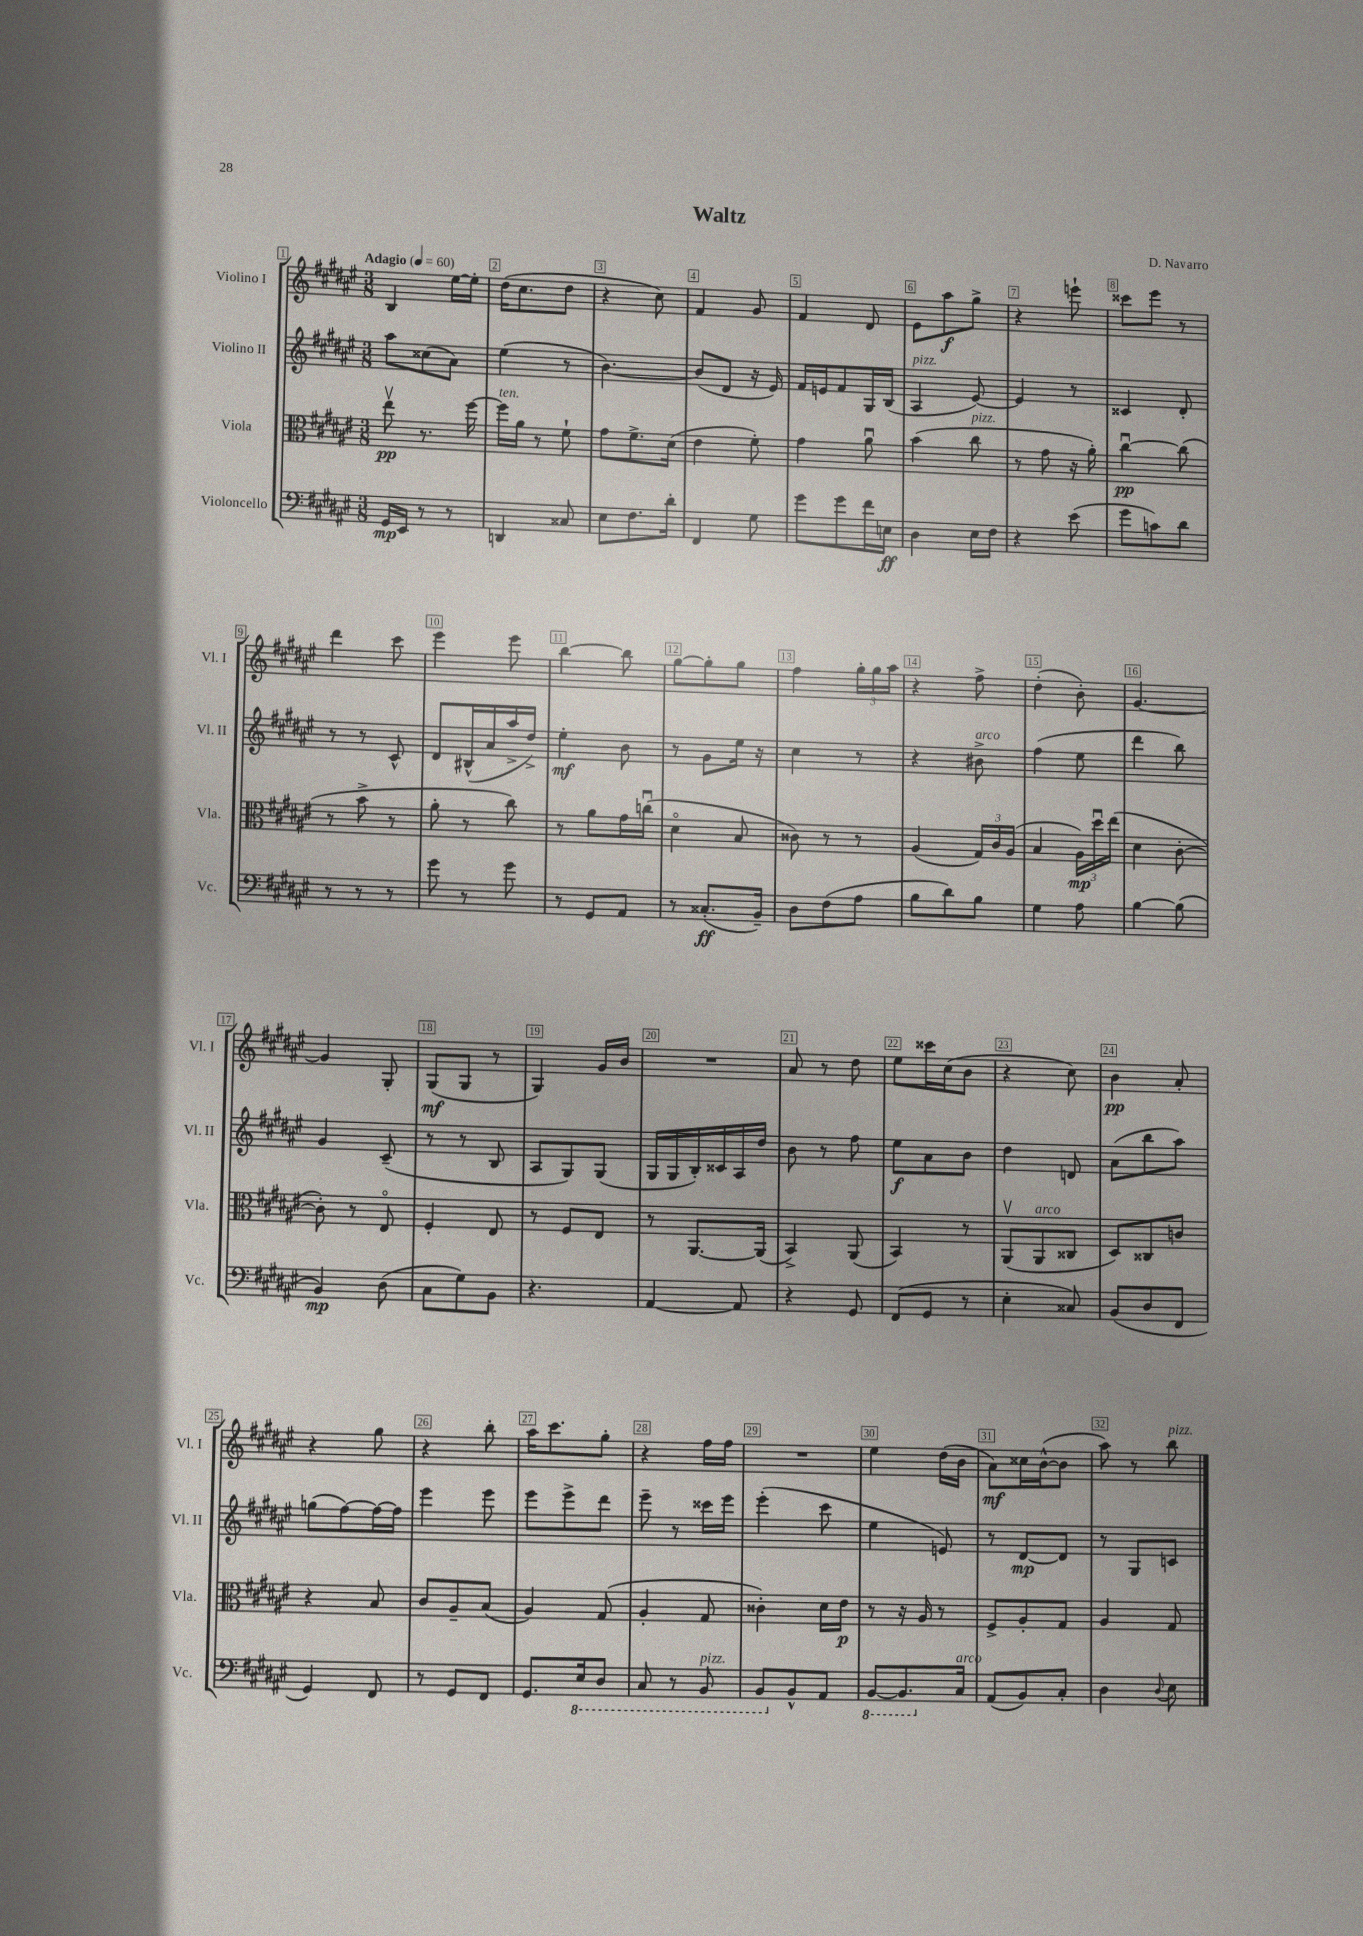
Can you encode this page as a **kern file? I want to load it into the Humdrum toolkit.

**kern	**dynam	**kern	**dynam	**kern	**dynam	**kern	**dynam
*part4	*part4	*part3	*part3	*part2	*part2	*part1	*part1
*staff4	*staff4	*staff3	*staff3	*staff2	*staff2	*staff1	*staff1
*I"Violoncello	*	*I"Viola	*	*I"Violino II	*	*I"Violino I	*
*I'Vc.	*	*I'Vla.	*	*I'Vl. II	*	*I'Vl. I	*
*clefF4	*	*clefC3	*	*clefG2	*	*clefG2	*
*k[f#c#g#d#a#e#]	*	*k[f#c#g#d#a#e#]	*	*k[f#c#g#d#a#e#]	*	*k[f#c#g#d#a#e#]	*
*M3/8	*	*M3/8	*	*M3/8	*	*M3/8	*
*MM60	*	*MM60	*	*MM60	*	*MM60	*
=1	=1	=1	=1	=1	=1	=1	=1
!	!	!	!	!	!	!LO:TX:a:B:t=Adagio	!
16GG#/LL	mp	8ee#v\	pp	8aa#\L	.	4B/	.
16EE#/JJ	.	.	.	.	.	.	.
8r	.	8.r	.	(8cc##X\	.	.	.
8r	.	.	.	8a#\J)	.	[16ee#\LL	.
.	.	[16ff#\	.	.	.	16ee#'\JJ]	.
=2	=2	=2	=2	=2	=2	=2	=2
!	!	!LO:TX:a:i:t=ten.	!	!	!	!	!
4DDn/	.	16ff#\LL]	.	(4ee#\	.	(16dd#\KL	.
.	.	16a#\JJ	.	.	.	8.cc#\	.
.	.	8r	.	.	.	.	.
8C##X/	.	8f#`\	.	8r	.	8dd#\J	.
=3	=3	=3	=3	=3	=3	=3	=3
8E#\L	.	8g#\L	.	[4.b\)	.	4r	.
8.F#\	.	8.f#^\	.	.	.	.	.
.	.	.	.	.	.	8cc#\)	.
16d#'\Jk	.	(16d#\Jk	.	.	.	.	.
=4	=4	=4	=4	=4	=4	=4	=4
4FF#/	.	4e#\	.	(8b/L]	.	4f#/	.
.	.	.	.	8d#/J	.	.	.
8G#\	.	8f#'\)	.	16r	.	8g#/	.
.	.	.	.	16e#/)	.	.	.
=5	=5	=5	=5	=5	=5	=5	=5
8g#\L	.	4g#\	.	16f#/LL	.	4f#/	.
.	.	.	.	16en/J	.	.	.
8g#\	.	.	.	8f#/	.	.	.
16f#\L	.	8a#u\	.	16G#/L	.	8d#/	.
16En\JJ	ff	.	.	(16B/JJ	.	.	.
=6	=6	=6	=6	=6	=6	=6	=6
!	!	!	!	!LO:TX:a:i:t=pizz.	!	!	!
4D#\	.	(4b\	.	4A#/	.	8e#\L	.
.	.	.	.	.	.	8aa#\	f
!	!	!LO:TX:a:i:t=pizz.	!	!	!	!	!
16E#\LL	.	8cc#\	.	[8e#/)	.	8gg#^\J	.
16F#\JJ	.	.	.	.	.	.	.
=7	=7	=7	=7	=7	=7	=7	=7
4r	.	8r	.	4e#/]	.	4r	.
.	.	8g#\	.	.	.	.	.
(8e#\	.	16r	.	8r	.	8eeen`\	.
.	.	16a#'\)	.	.	.	.	.
=8	=8	=8	=8	=8	=8	=8	=8
8g#\L	.	[4cc#u\	pp	4c##X/	.	8ccc##X\L	.
8cn\)	.	.	.	.	.	8eee#\J	.
8d#\J	.	(8cc#\]	.	8d#'/	.	8r	.
!!LO:LB:g=z
=9	=9	=9	=9	=9	=9	=9	=9
8r	.	8r	.	8r	.	4ddd#\	.
8r	.	8b^\	.	8r	.	.	.
8r	.	8r	.	8c#^^/	.	8ccc#\	.
=10	=10	=10	=10	=10	=10	=10	=10
8g#\	.	8a#'\	.	8d#/L	.	4eee#\	.
8r	.	8r	.	(16B#X^^/L	.	.	.
.	.	.	.	16a#/	.	.	.
8g#\	.	8cc#\)	.	16aa#^/	.	8eee#\	.
.	.	.	.	16dd#^/JJ)	.	.	.
=11	=11	=11	=11	=11	=11	=11	=11
8r	.	8r	.	4ee#'\	mf	[4bb\	.
8GG#/L	.	8a#\L	.	.	.	.	.
8AA#/J	.	16g#\L	.	8b\	.	8bb\]	.
.	.	(16ccnu\JJ	.	.	.	.	.
=12	=12	=12	=12	=12	=12	=12	=12
8r	.	4d#\	.	8r	.	[8gg#\L	.
(8.C##X'/L	ff	.	.	8g#\L	.	8gg#'\]	.
.	.	8B/	.	16ee#\Jk	.	8gg#\J	.
16BB~/Jk)	.	.	.	16r	.	.	.
=13	=13	=13	=13	=13	=13	=13	=13
8D#\L	.	8c##X\)	.	4cc#\	.	4ff#\	.
(8F#\	.	8r	.	.	.	.	.
8A#\J	.	8r	.	8r	.	24gg#'\LL	.
.	.	.	.	.	.	24gg#\	.
.	.	.	.	.	.	24aa#\JJ	.
=14	=14	=14	=14	=14	=14	=14	=14
8B\L	.	(4A#/	.	4r	.	4r	.
8d#\)	.	.	.	.	.	.	.
!	!	!	!	!LO:TX:a:i:t=arco	!	!	!
8B\J	.	24G#/LL)	.	8b#X^\	.	8ff#^\	.
.	.	24c#/	.	.	.	.	.
.	.	(24A#/JJ	.	.	.	.	.
=15	=15	=15	=15	=15	=15	=15	=15
4G#\	.	4B/	.	(4ff#\	.	(4dd#'\	.
8A#\	.	24A#\LL)	mp	8ee#\	.	8b'\)	.
.	.	24dd#u\	.	.	.	.	.
.	.	(24ee#\JJ	.	.	.	.	.
=16	=16	=16	=16	=16	=16	=16	=16
[4B\	.	4d#\	.	4ddd#\	.	[4.g#/	.
(8B\]	.	[8c#'\	.	8bb\)	.	.	.
!!LO:LB:g=z
=17	=17	=17	=17	=17	=17	=17	=17
4BB/)	mp	8c#'\])	.	4g#/	.	4g#/]	.
.	.	8r	.	.	.	.	.
(8D#\	.	8E#/	.	(8c#~/	.	8G#'/	.
=18	=18	=18	=18	=18	=18	=18	=18
8C#\L	.	4F#'/	.	8r	.	(8G#/L	mf
8G#\)	.	.	.	8r	.	8G#/J	.
8BB\J	.	8E#/	.	8B/	.	8r	.
=19	=19	=19	=19	=19	=19	=19	=19
4.r	.	8r	.	8A#/L	.	4G#/)	.
.	.	8F#/L	.	8G#/)	.	.	.
.	.	8E#/J	.	(8G#/J	.	16g#/LL	.
.	.	.	.	.	.	16b/JJ	.
=20	=20	=20	=20	=20	=20	=20	=20
[4AA#/	.	8r	.	16G#/LL	.	4.r	.
.	.	.	.	16G#/	.	.	.
.	.	[8.AA#/L	.	16B'/)	.	.	.
.	.	.	.	16c##X/	.	.	.
8AA#/]	.	.	.	16A#/	.	.	.
.	.	(16AA#/Jk]	.	16dd#/JJ	.	.	.
=21	=21	=21	=21	=21	=21	=21	=21
4r	.	4BB^/)	.	8b\	.	8a#/	.
.	.	.	.	8r	.	8r	.
8GG#/	.	(8AA#/	.	8ff#\	.	8dd#\	.
=22	=22	=22	=22	=22	=22	=22	=22
(8FF#/L	.	4BB/)	.	8ee#\L	f	8ee#\L	.
8GG#/J	.	.	.	8a#\	.	16ccc##X\L	.
.	.	.	.	.	.	(16cc#\J	.
8r	.	8r	.	8b\J	.	8b\J	.
=23	=23	=23	=23	=23	=23	=23	=23
4E#'\	.	(8AA#v/L	.	4dd#\	.	4r	.
!	!	!LO:TX:a:i:t=arco	!	!	!	!	!
.	.	8AA#/	.	.	.	.	.
8C##X/)	.	8C##X/J	.	8dn/	.	8cc#\)	.
=24	=24	=24	=24	=24	=24	=24	=24
(8BB/L	.	8D#/L)	.	(8a#\L	.	4b\	pp
8D#/	.	8C##X/	.	8bb\	.	.	.
8FF#/J	.	8cn/J	.	8aa#\J)	.	8a#'/	.
!!LO:LB:g=z
=25	=25	=25	=25	=25	=25	=25	=25
4GG#/)	.	4r	.	(8ggn\L	.	4r	.
.	.	.	.	[8ff#\)	.	.	.
8FF#/	.	8B/	.	16ff#\L_	.	8gg#\	.
.	.	.	.	16ff#\JJ]	.	.	.
=26	=26	=26	=26	=26	=26	=26	=26
8r	.	8c#/L	.	4eee#\	.	4r	.
8GG#/L	.	8A#~/	.	.	.	.	.
8FF#/J	.	(8B/J	.	8eee#\	.	8bb'\	.
=27	=27	=27	=27	=27	=27	=27	=27
8.GG#/L	.	4A#/)	.	8eee#\L	.	16aa#\KL	.
.	.	.	.	.	.	8.ccc#\	.
.	.	.	.	8eee#^\	.	.	.
*8ba	*	*	*	*	*	*	*
16EE#/k	.	.	.	.	.	.	.
8DD#/J	.	(8G#/	.	8ddd#\J	.	8gg#'\J	.
=28	=28	=28	=28	=28	=28	=28	=28
8CC#/	.	4A#'/	.	8eee#~\	.	4r	.
8r	.	.	.	8r	.	.	.
!LO:TX:a:i:t=pizz.	!	!	!	!	!	!	!
8BBB/	.	8G#/	.	16ccc##X\LL	.	16ff#\LL	.
.	.	.	.	16eee#\JJ	.	16ff#\JJ	.
=29	=29	=29	=29	=29	=29	=29	=29
8BBB/L	.	4c##X'\)	.	(4eee#'\	.	4.r	.
*X8ba	*	*	*	*	*	*	*
8BB^^/	.	.	.	.	.	.	.
8AA#/J	.	16d#\LL	.	8ccc#\	.	.	.
.	.	16e#\JJ	p	.	.	.	.
=30	=30	=30	=30	=30	=30	=30	=30
*8ba	*	*	*	*	*	*	*
[8BBB/L	.	8r	.	4ee#\	.	4ee#\	.
8.BBB/]	.	16r	.	.	.	.	.
.	.	16A#/	.	.	.	.	.
.	.	8r	.	8en/)	.	(16dd#\LL	.
*X8ba	*	*	*	*	*	*	*
!LO:TX:a:i:t=arco	!	!	!	!	!	!	!
16C#/Jk	.	.	.	.	.	16b\JJ	.
=31	=31	=31	=31	=31	=31	=31	=31
(8AA#/L	.	8F#^/L	.	8r	.	8a#\L)	mf
8BB/)	.	8A#'/	.	[8d#/L	mp	16cc##X\L	.
.	.	.	.	.	.	([16b^^\J	.
8C#'/J	.	8G#/J	.	8d#/J]	.	8b\J]	.
=32	=32	=32	=32	=32	=32	=32	=32
4D#\	.	4A#/	.	8r	.	8aa#\)	.
.	.	.	.	8G#/L	.	8r	.
8qqD#/	.	.	.	.	.	.	.
!	!	!	!	!	!	!LO:TX:a:i:t=pizz.	!
8E#\	.	8G#/	.	8cn/J	.	8bb\	.
==	==	==	==	==	==	==	==
*-	*-	*-	*-	*-	*-	*-	*-
